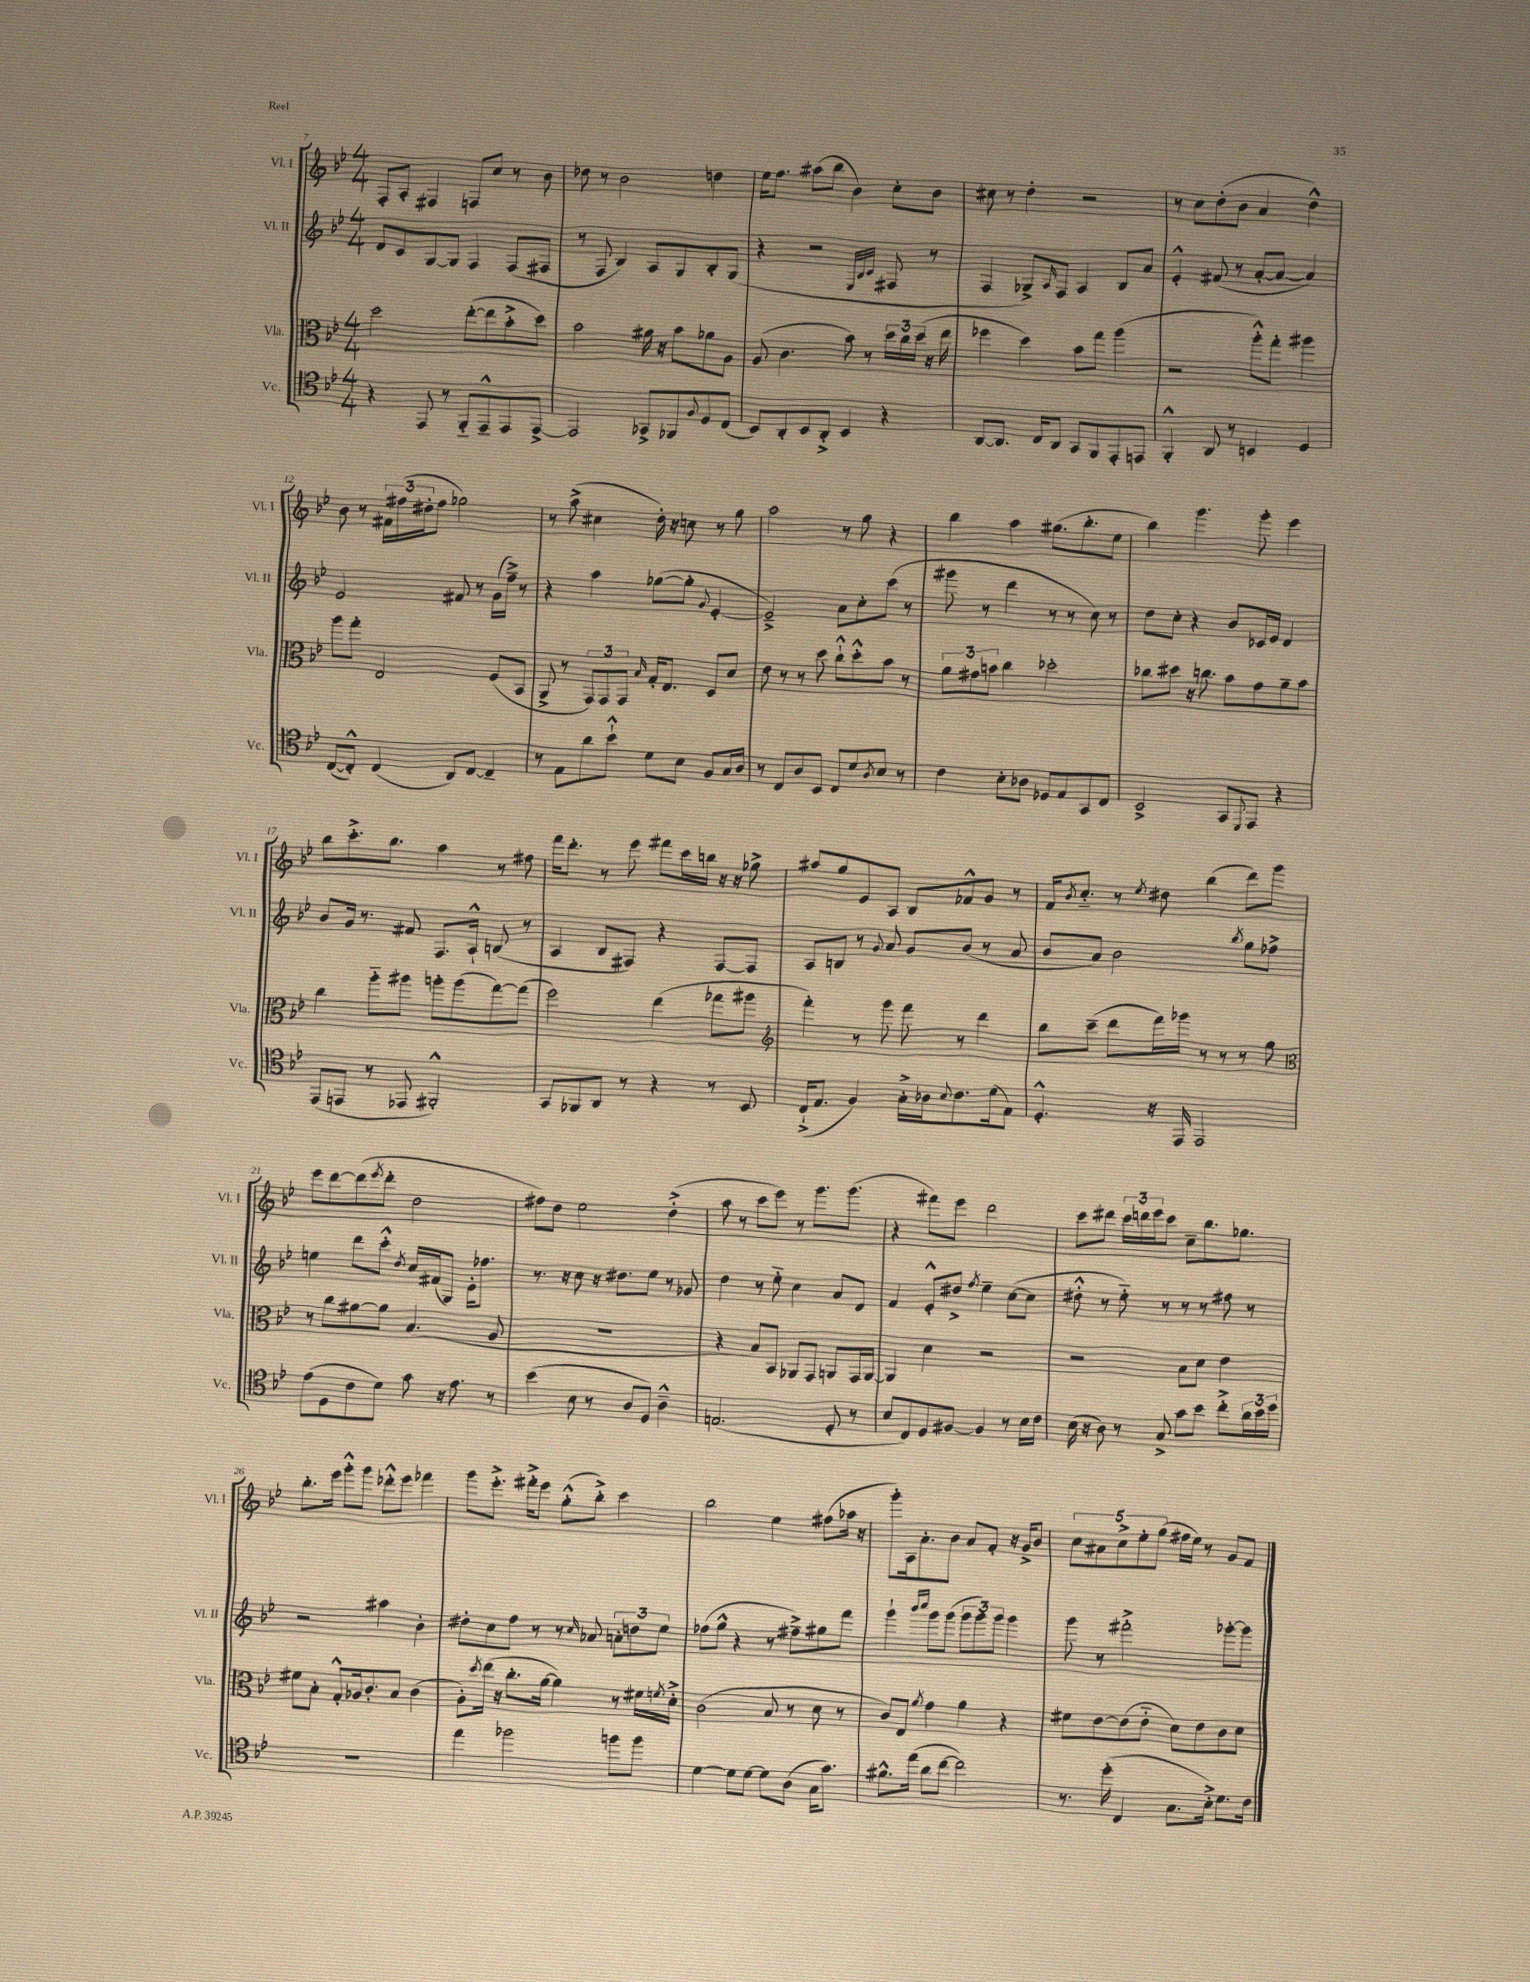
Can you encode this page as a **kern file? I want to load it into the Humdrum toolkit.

**kern	**kern	**kern	**kern
*staff4	*staff3	*staff2	*staff1
*clefC4	*clefC3	*clefG2	*clefG2
*k[b-e-]	*k[b-e-]	*k[b-e-]	*k[b-e-]
*M4/4	*M4/4	*M4/4	*M4/4
4r	2dd	8d	8F'
.	.	8c	8A'
8EE-	.	[8G	4F#
8r	.	8G]	.
8FF'~	([8ee-'	4F	8F
8EE-~^^	8ee-]	.	8cc
8EE-	8b-'^	(8F	8r
[8EE-^	8dd)	8F#	8b-
=	=	=	=
2EE-]	2b-	8r	8dd-
.	.	8F	8r
.	.	4B-)	2b-
8GG-^	16a#	8A	.
.	16r	.	.
8FF-	8b-	8G	.
8qqF	.	.	.
8D	8a-	8B-'	4dd
(8C	8A	(8G	.
=	=	=	=
8BB-)	(8A	4r	16ee-
.	.	.	8.ff
8AA'	4.c	.	.
8BB-	.	2r	(8aa#
8AA'^	.	.	8bb-
4BB-	8b-)	.	4b-)
.	8r	.	.
.	.	32qqE-	.
.	.	32qqB-	.
.	.	32qqc	.
4r	24dd	8F#	8cc'
.	24cc	.	.
.	(24dd	.	.
.	16r	8r	8b-
.	16ee-	.	.
=	=	=	=
[8AA	4ff-	4F	8cc#
8.AA]	.	.	8r
.	4dd)	8G-^)	4dd'
16C	.	.	.
.	.	16qqA	.
8AA	.	8F	.
8GG	8b-	4A	2r
8FF	8gg	.	.
8EE-'	(4aa	8B-	.
8EE	.	8a	.
=	=	=	=
4FF'^^	2r	4e-'^^	8r
.	.	.	8cc
8AA	.	(8f#	(8dd'
8r	.	8r	8b-
4BB	8aa'^^)	[8a'	4a
.	8gg'	8a_	.
4D	4aa#	4a])	4dd^^)
=	=	=	=
([8C	8aa	2e-	8b-
8C'^^])	8gg'	.	8r
(4C	2E-	.	24f#
.	.	.	(24ff#
.	.	.	24dd#'
.	.	.	8ff#
8AA)	.	8f#	2gg-)
[8C	.	8r	.
4C~]	(8F	(16g	.
.	.	16ff~^)	.
.	8BB-	8r	.
=	=	=	=
8r	8AA^	4r	8r
8E-	8r	.	(8aa^
8a	12GG)	4aa	4cc#
.	12GG	.	.
8b-`^^	.	.	.
.	12GG	.	.
.	16qqB-	.	.
8d	16G'	([8gg-	16dd')
.	8.E-	.	16r
8B-	.	8gg-']	8cc
.	.	8qqg	.
8F	8D	[4e-'	8r
16G	8d	.	8gg
16A	.	.	.
=	=	=	=
8r	8e-	2e-~^])	2aa
8C	8r	.	.
8A	8r	.	.
8BB-	8dd	.	.
8C	8cc`^^	8a	8r
8d	8dd'^^	8cc'	8gg
8qA	.	.	.
8B-	8b-	(8ccc	4r
8r	8r	8r	.
=	=	=	=
4c	12a	8ggg#	4bb-
.	12g#	.	.
.	.	8r	.
.	12b	.	.
8B-'	4cc	4ddd	4aa
8A-	.	.	.
8D-	2dd-'	8r	(8.gg#
8E-	.	8r	.
.	.	.	8.bb-'
8GG	.	8cc)	.
8C	.	8r	8ee-
=	=	=	=
2BB-^	8cc-	8dd	4bb-)
.	8dd#	8cc'	.
.	16r	4r	4.ggg
.	8.cc	.	.
8GG	8b-	8b-	.
8qqDD	.	.	.
8EE-	8g	16c-	8ggg'
.	.	16e-	.
4r	8a~	4d	4eee-
.	8b-	.	.
=	=	=	=
(8EE-	4cc	8b-	8bb-
8EE	.	16g	8.ccc'^
.	.	8.r	.
8r	8aa'~	.	.
.	.	.	8.bb-
8EE-	8aa#	8f#	.
2FF#'^^)	8aa'	8.F	4aa
.	(8aa	.	.
.	.	16A`^^	.
.	[8gg)	(8B	8r
.	(8gg]	8r	8ff#
=	=	=	=
8GG	2ff)	4A	16fff
.	.	.	8.ddd'
8FF-	.	.	.
8AA	.	8B-	8r
8r	.	8F#)	8eee-
4r	(4ee-	4r	8fff#
.	.	.	16ccc
.	.	.	16bb
8r	8gg-	[8F#	16r
.	.	.	16r
8BB-	8aa#	8F#]	8gg-^
=	=	=	=
*	*clefG2	*	*
(16C`^	4fff')	8A	8aa#
8.E-	.	.	.
.	.	8B	8gg
4F)	8r	8r	8e-
.	.	8qqg	.
.	8ggg	8a	8A
16G'^	8fff	8g	8B-
16A-	.	.	.
8qqB-	.	.	.
8.c	8r	(8b-	8f-^^
.	4ddd	8r	8g
(16d	.	.	.
8E-)	.	8a	8r
=	=	=	=
4.D'^^	8bb-	8b-	16f
.	.	.	8qb-
.	.	.	8.cc'~
.	(8ccc~	8a)	.
.	8ddd	2b-	8r
.	.	.	8qee-
16r	16fff)	.	8dd#
16EE-	16ggg-	.	.
2EE-	8r	.	(4bb-
.	8r	.	.
.	.	8qbb-	.
.	8r	8gg	8ddd)
.	8gg	8ff-^	8ggg
=	=	=	=
*	*clefC3	*	*
(8e-	8r	4ee	8eee-
8D	8cc	.	[8ddd
8c	[8a#	8ddd	(8ddd]
.	.	.	8qeee-
8d)	8a#]	8ccc'^^	8ddd'
.	.	8qdd	.
8g	(4.B-	16cc	2dd
.	.	(16f#	.
16r	.	8G)	.
8.e-	.	.	.
.	.	16e-'	.
.	.	8.ff-	.
8r	8A	.	.
=	=	=	=
(4b-	1r	8.r	8ff#)
.	.	.	8dd
.	.	16r	.
8B-	.	8cc	2ee-
8r	.	16r	.
.	.	8.dd#	.
8A	.	.	.
8D)	.	8ee-	.
4A~^^	.	8r	(4dd'^
.	.	8g-	.
=	=	=	=
(2.E	4r	4dd	8aa
.	.	.	8r
.	8B-)	8r	8ccc
.	8BB-	8ee-'~	8eee-)
.	8AA-	4cc	8r
.	8GG	.	8.ggg
8D'	8AA	8a	.
.	.	.	(8.ggg
8r	16GG	8d	.
.	[16AA	.	.
=	=	=	=
8B-	4AA]	4f	4r
8C)	.	.	.
8D	4d	8e-'^^	8fff#)
[8F#	.	8dd#^	8eee-
.	.	8qff	.
4F#]	2r	4ee-~	2ddd
8r	.	([8cc	.
16B-	.	8cc]	.
16c	.	.	.
=	=	=	=
(16B-	2r	8dd#'^^	8ccc
16r	.	.	.
8A)	.	8r	8ddd#
8r	.	8ee-'~)	24ccc
.	.	.	24ddd
.	.	.	24eee-
8G^	.	8r	8ccc
8g	8B-	8r	8cc~
8b-	8d	8r	8.bb-
8cc'^	4e-	8ff#	.
.	.	.	8.gg-
24a	.	8r	.
24b-	.	.	.
24dd	.	.	.
=	=	=	=
1r	8f#	2r	8.bb-'
.	8B-'	.	.
.	.	.	16eee-
.	8G'^^	.	8ggg'^^
.	16A-	.	8ggg
.	8.c'	.	.
.	.	4aa#	8ddd-'^^
.	8B-	.	8eee-
.	(4c	4b-'	4fff-
=	=	=	=
4ee-	8A')	8dd#'	8ggg
.	8qdd	.	.
.	(16ee-	8cc	8.eee-'^
.	16r	.	.
2ff-	8.cc'	8ff	.
.	.	.	16fff#'^
.	.	8r	8eee-
.	[16a	.	.
.	4a])	8r	(8gg'^^
.	.	16qqcc	.
.	.	8a-	8bb-'^)
8ff	8r	12a'	4ccc
.	.	12dd	.
8ff	16f#	.	.
.	.	12ee-	.
.	8qf	.	.
.	16d'^	.	.
=	=	=	=
[4d	(2c	(8ff-	2bb-
.	.	8gg^^	.
8d]	.	4r	.
[8d	.	.	.
8d]	8B-	8r	4ee-
(8A	8r	8ff#~^)	.
16G	8d	8gg#	(8ff#
8.g)	.	.	.
.	8r	8fff	16aa-
.	.	.	16r
=	=	=	=
8.f#^^	8c)	4ggg`	8ggg')
.	8E-	.	16A
(16ee-	.	.	8.a'
.	.	16qqbbb-	.
.	8qa	16qqcccc	.
8a	4g	8ggg	.
[8cc	.	(8ggg	8b-
2cc])	4a	12ggg	8a
.	.	12ggg)	.
.	.	.	8f'
.	.	12ggg	.
.	4r	4ggg	16r
.	.	.	16g^
.	.	.	8b-
=	=	=	=
8.r	8f#	8ggg	10cc
.	.	.	10a#
.	[8e-	8r	.
(16dd'	.	.	.
.	.	.	10cc^
4C	(8e-]	2fff#'^	.
.	.	.	10ee-'
.	8e-'~	.	.
.	.	.	(10gg
8.G	8d)	.	16ff#
.	.	.	16ee-)
.	8e-	.	8r
16B-'^)	.	.	.
8.d	8c	[8ggg-'	8g
.	8d	8ggg-]	8f
16c	.	.	.
==	==	==	==
*-	*-	*-	*-
